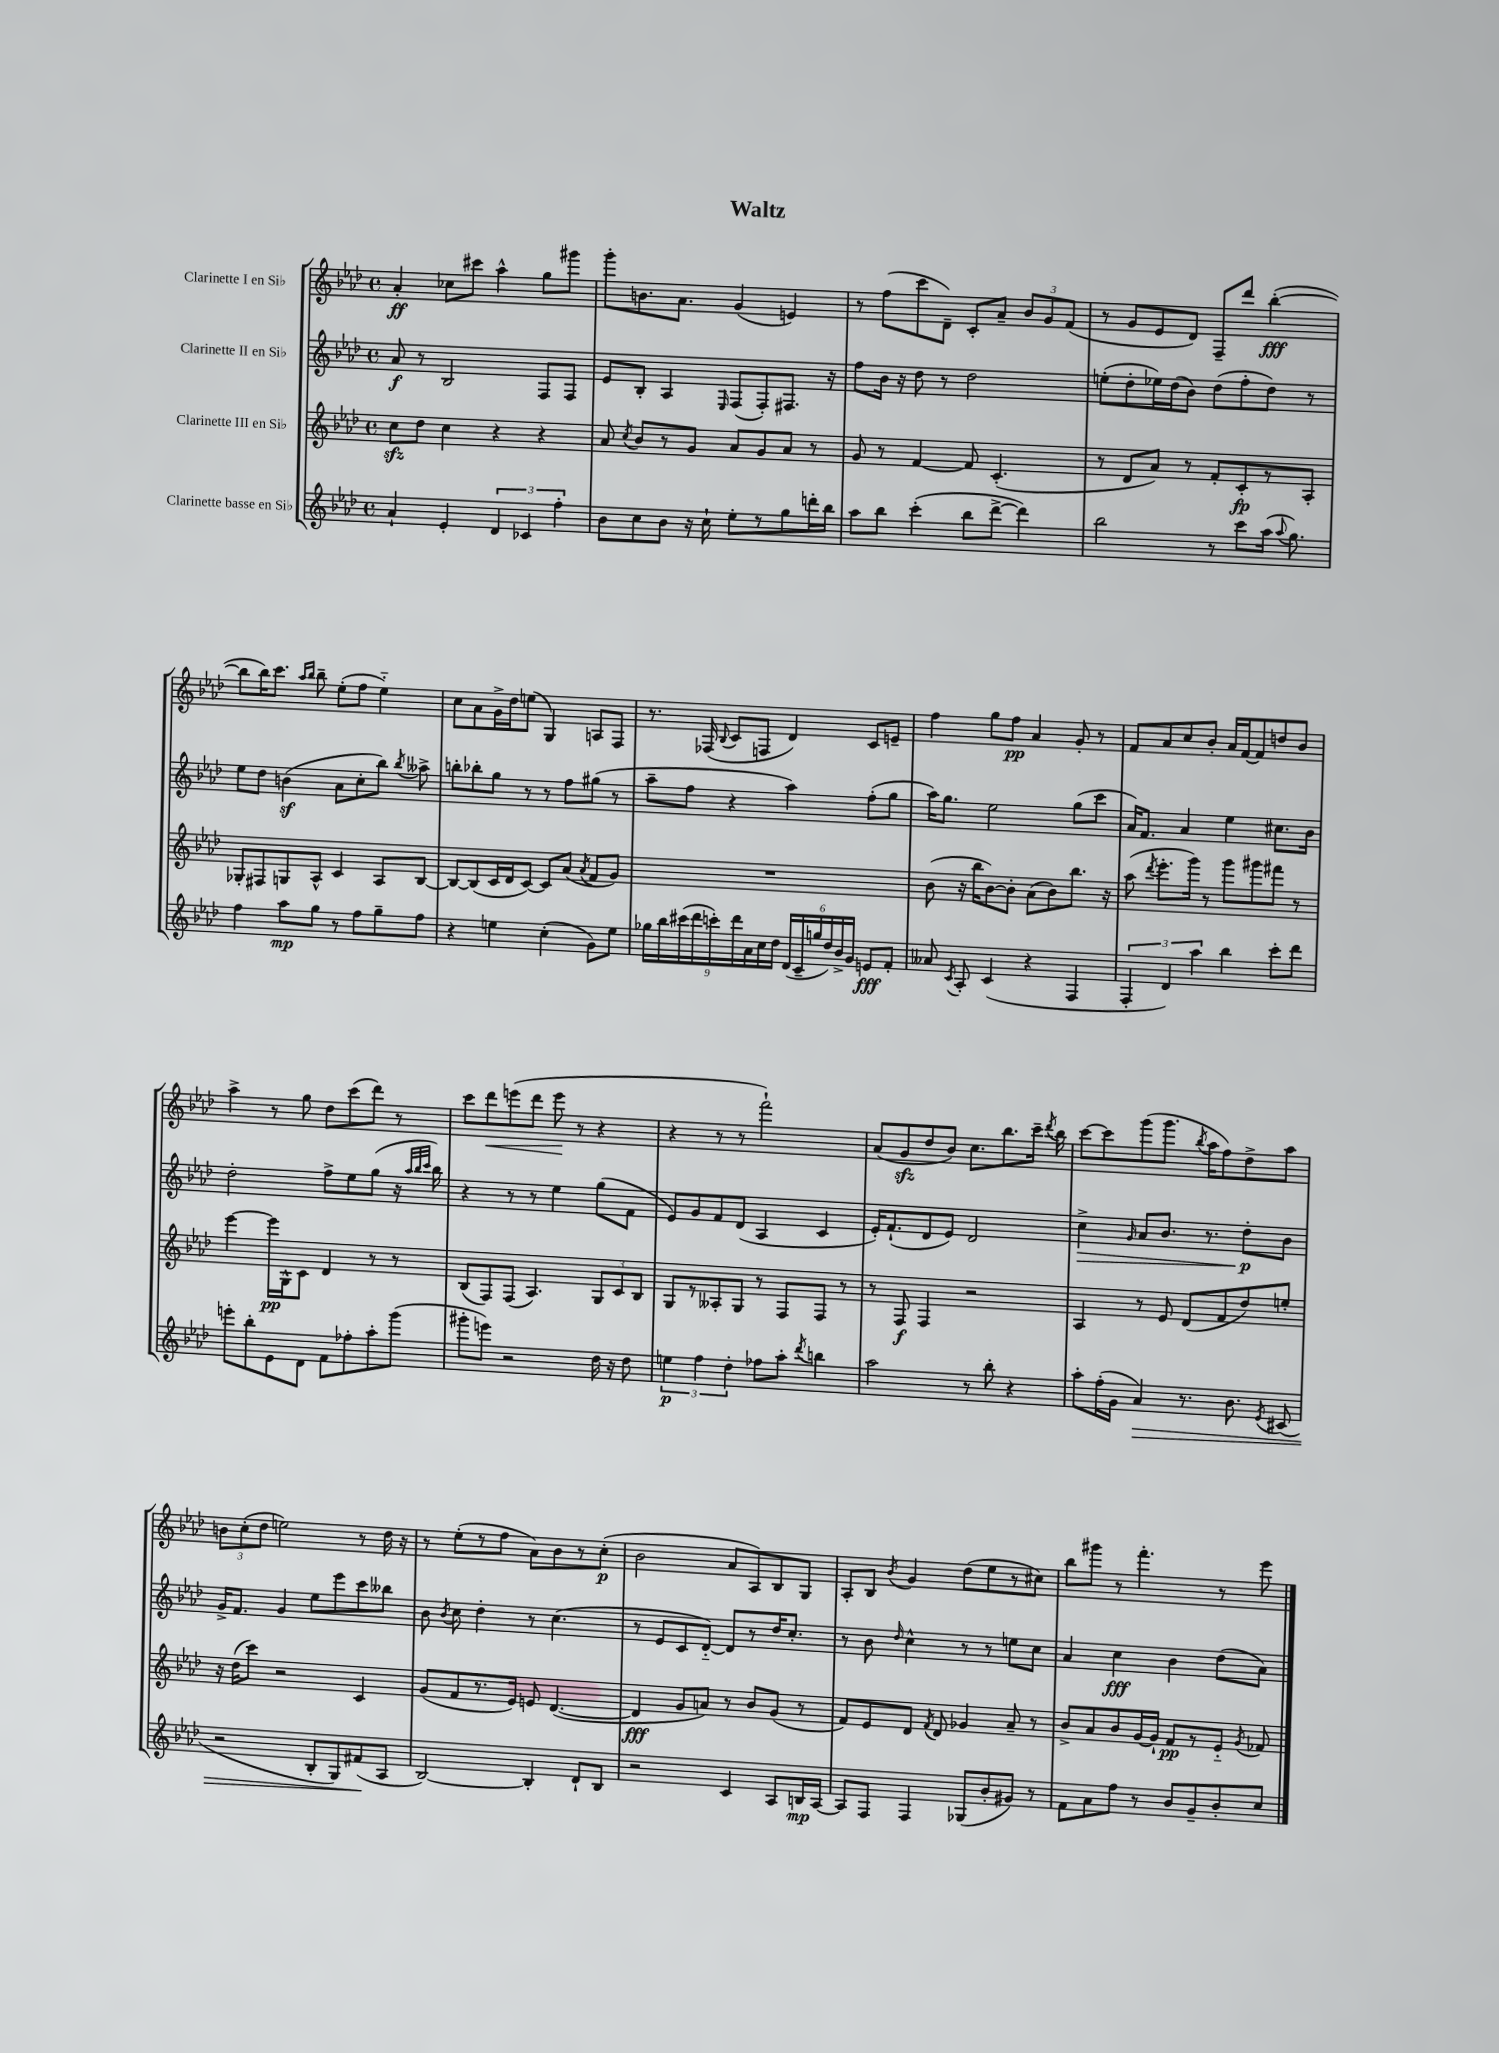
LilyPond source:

\header { title = "Waltz" }
<<
\new StaffGroup <<
\new Staff = "s0" \with { instrumentName = "Clarinette I en Sib" } {
    \clef treble \key aes \major \defaultTimeSignature \time 4/4
    \autoBeamOff aes'4-.\ff ces''8[ cis'''8] aes''4-^ g''8[ gis'''8] |
    g'''8[-. b'8. aes'8.] g'4( e'4) |
    r8 f''8[( c'''8 des'8]--) c'8[-. aes'8]-- \tuplet 3/2 { bes'8[ g'8 f'8]( } |
    r8 g'8[ ees'8 des'8]) f8[-- des'''8] bes''4~-.\fff( |
    bes''8[ bes''16) c'''8.] \grace { aes''16[ bes''16] } bes''8-- ees''8[-.( f''8] ees''4-_) |
    c''8[ aes'8 g'16-> des''16 e''8]( g4) a8[ f8] |
    r8. fes16( \appoggiatura { bes8 } c'8[ f8] des'4) c'8[ e'8]-- |
    f''4 g''8[ f''8]\pp aes'4 g'8-. r8 |
    f'8[ aes'8 c''8 bes'8]-. aes'16[ f'16~ f'8 d''8 bes'8] |
    aes''4-> r8 g''8 des''8[ c'''8( des'''8]) r8 |
    c'''8[ des'''8\< e'''8( des'''8] e'''8\! r8 r4 |
    r4 r8 r8 f'''2-!) |
    aes'8[( g'8\sfz des''8 bes'8]) c''8.[ bes''8. c'''16]-- \acciaccatura { des'''8 } bes''16 |
    c'''8[~ c'''8 g'''8( g'''8.] \acciaccatura { bes''8 } aes''16[ f''8) des''8-> aes''8] |
    \tuplet 3/2 { b'8[ c''8-.( des''8] } e''2) r8 des''16 r16 |
    r8 ees''8[-.( r8 f''8] aes'8[) bes'8 r8 c''8]-.\p( |
    bes'2 aes'8[ aes8) bes8 g8] |
    aes8[-. bes8] \acciaccatura { bes'8 } g'4 des''8[( ees''8 r8 cis''8]) |
    bes''8[ gis'''8] r8 f'''4.-. r8 ees'''8 \bar "|." |
}
\new Staff = "s1" \with { instrumentName = "Clarinette II en Sib" } {
    \clef treble \key aes \major \defaultTimeSignature \time 4/4
    \autoBeamOff aes'8\f r8 bes2 f8[ f8] |
    ees'8[ bes8]-. aes4 \grace { ees16 } f8[( f8-.) fis8.] r16 |
    f''8[ bes'16] r16 des''8 r8 des''2 |
    e''8[-.( des''8-. ees''16) des''16( bes'8]) des''8[( f''8-. des''8]) r8 |
    ees''8[ des''8] b'4\sf( aes'8[ c''8-. bes''8]) \acciaccatura { bes''8 } aeses''8-> |
    b''8[-. bes''8-. g''8] r8 r8 f''8[ gis''8]( r8 |
    aes''8[-- f''8] r4 aes''4) f''8[-.( g''8] |
    aes''16[) g''8.] ees''2 g''8[( c'''8] |
    aes'16[) f'8.] aes'4 ees''4 cis''8.[ bes'16] |
    des''2-. f''8[-> ees''8 g''8]( r16 \grace { aes''32[ bes''32 c'''32] } bes''16) |
    r4 r8 r8 ees''4 g''8[( f'8] |
    ees'8[) g'8 f'8 des'8]( aes4 c'4 |
    ees'16[-.) f'8.-!( des'8 ees'8]) des'2 |
    c''4->\> \grace { g'16 } aes'8[ bes'8.] r8. des''8[-.\p\! bes'8] |
    g'16[-> f'8.] g'4 ees''8[ ees'''8 c'''8 beses''8] |
    bes'8 \acciaccatura { bes'8 } c''8 des''4-. r8 c''4.( |
    r8 ees'8[ c'8 des'8]~-_) des'8[ r8 des''16 c''8.]-. |
    r8 bes'8 \grace { des''16 } c''4-^ r8 r8 e''8[ c''8] |
    aes'4 c''4\fff bes'4 des''8[( aes'8]) \bar "|." |
}
\new Staff = "s2" \with { instrumentName = "Clarinette III en Sib" } {
    \clef treble \key aes \major \defaultTimeSignature \time 4/4
    \autoBeamOff c''8[\sfz des''8] c''4 r4 r4 |
    aes'8 \acciaccatura { c''8 } bes'8[ r8 g'8] aes'8[ g'8 aes'8] r8 |
    g'8 r8 f'4~ f'8 c'4.-.( |
    r8 des'8[ aes'8]) r8 f'8[-. c'8-.\fp r8 aes8]-. |
    ges8[-. fis8 g8 aes8]-^ c'4 aes8[ bes8]~ |
    bes8[~ bes8( c'16 des'16 c'8]~) c'8[ aes'8]( \acciaccatura { aes'8 } f'8[ g'8]) |
    R1 |
    bes'8( r16 bes''16[ bes'8~) bes'8]-. aes'8[( bes'8) bes''8.] r16 |
    aes''8( \acciaccatura { des'''8 } ees'''8.[-. g'''16]) r8 g'''8[ gis'''8 fis'''8] r8 |
    ees'''4~ ees'''16[\pp g16-^ c'8] des'4 r8 r8 |
    bes8[( f8) f8]( aes4.) \tuplet 3/2 { g8[ c'8 bes8] } |
    g8[ r8 aeses8-. g8] r8 f8[ f8] r8 |
    r8 f8\f f4 r2 |
    aes4 r8 ees'8 des'8[( f'8 des''8) e''8]-. |
    r16 des''16[( c'''8]) r2 c'4 |
    g'8[( f'8 r8. ees'16]) e'8 des'4.~( |
    des'4\fff g'8[ a'8]) r8 bes'8[ g'8]( r8 |
    f'8[) ees'8 des'8] \acciaccatura { f'8 } des'8 ges'4 aes'8-- r8 |
    bes'8[-> aes'8 bes'8 g'16~ g'16]-! f'8[\pp r8 ees'8]-_ \acciaccatura { g'8 } fes'8 \bar "|." |
}
\new Staff = "s3" \with { instrumentName = "Clarinette basse en Sib" } {
    \clef treble \key aes \major \defaultTimeSignature \time 4/4
    \autoBeamOff aes'4-! ees'4-. \tuplet 3/2 { des'4 ces'4 f''4-. } |
    bes'8[ c''8 bes'8] r16 c''16-! ees''8[-. r8 g''8 d'''16-. bes''16] |
    aes''8[ bes''8] c'''4-.( bes''8[ des'''8]~-> des'''4) |
    bes''2 r8 c'''8[ aes''16]( \appoggiatura { aes''8 } g''8.) |
    f''4 aes''8[\mp g''8] r8 f''8[ g''8-- f''8] |
    r4 e''4 c''4-.( g'8[) e''8] |
    \tuplet 9/8 { ges''16[ bes''16 cis'''16( des'''16 c'''16-.) des'''16 aes'16 c''16 des''16] } \tuplet 6/4 { des'16[( c'16-- g''16 des''16) bes'16-> g'16] } e'8[\fff f'8]-. |
    aeses'8 \acciaccatura { c'8 } aes8-. c'4( r4 f4 |
    \tuplet 3/2 { f4-. des'4) aes''4 } bes''4 c'''8[-. des'''8] |
    e'''8[-. bes''8-. ees'8 des'8] f'8[ fes''8-. aes''8-. g'''8]( |
    gis'''8[-. e'''8]) r2 des''16 r16 des''8 |
    \tuplet 3/2 { e''4\p f''4 des''4-. } fes''8[ aes''8]-. \acciaccatura { des'''8 } b''4 |
    aes''2 r8 bes''8-. r4 |
    aes''8[-. f''16-.( g'16] aes'4\>) r8. bes'8. \acciaccatura { ees'8 } cis'8( |
    r2 bes8[-. g8) fis'8\!( aes8] |
    bes2~) bes4-. des'8[-! bes8] |
    r2 c'4 aes8[ b16\mp aes16]~ |
    aes8[ f8] f4 ges8[( bes'8-. gis'8]) r8 |
    f'8[ aes'8 f''8] r8 bes'8[ g'8-- bes'8-. c''8] \bar "|." |
}
>>
>>
\layout { \context { \Score \remove "Bar_number_engraver" } }
